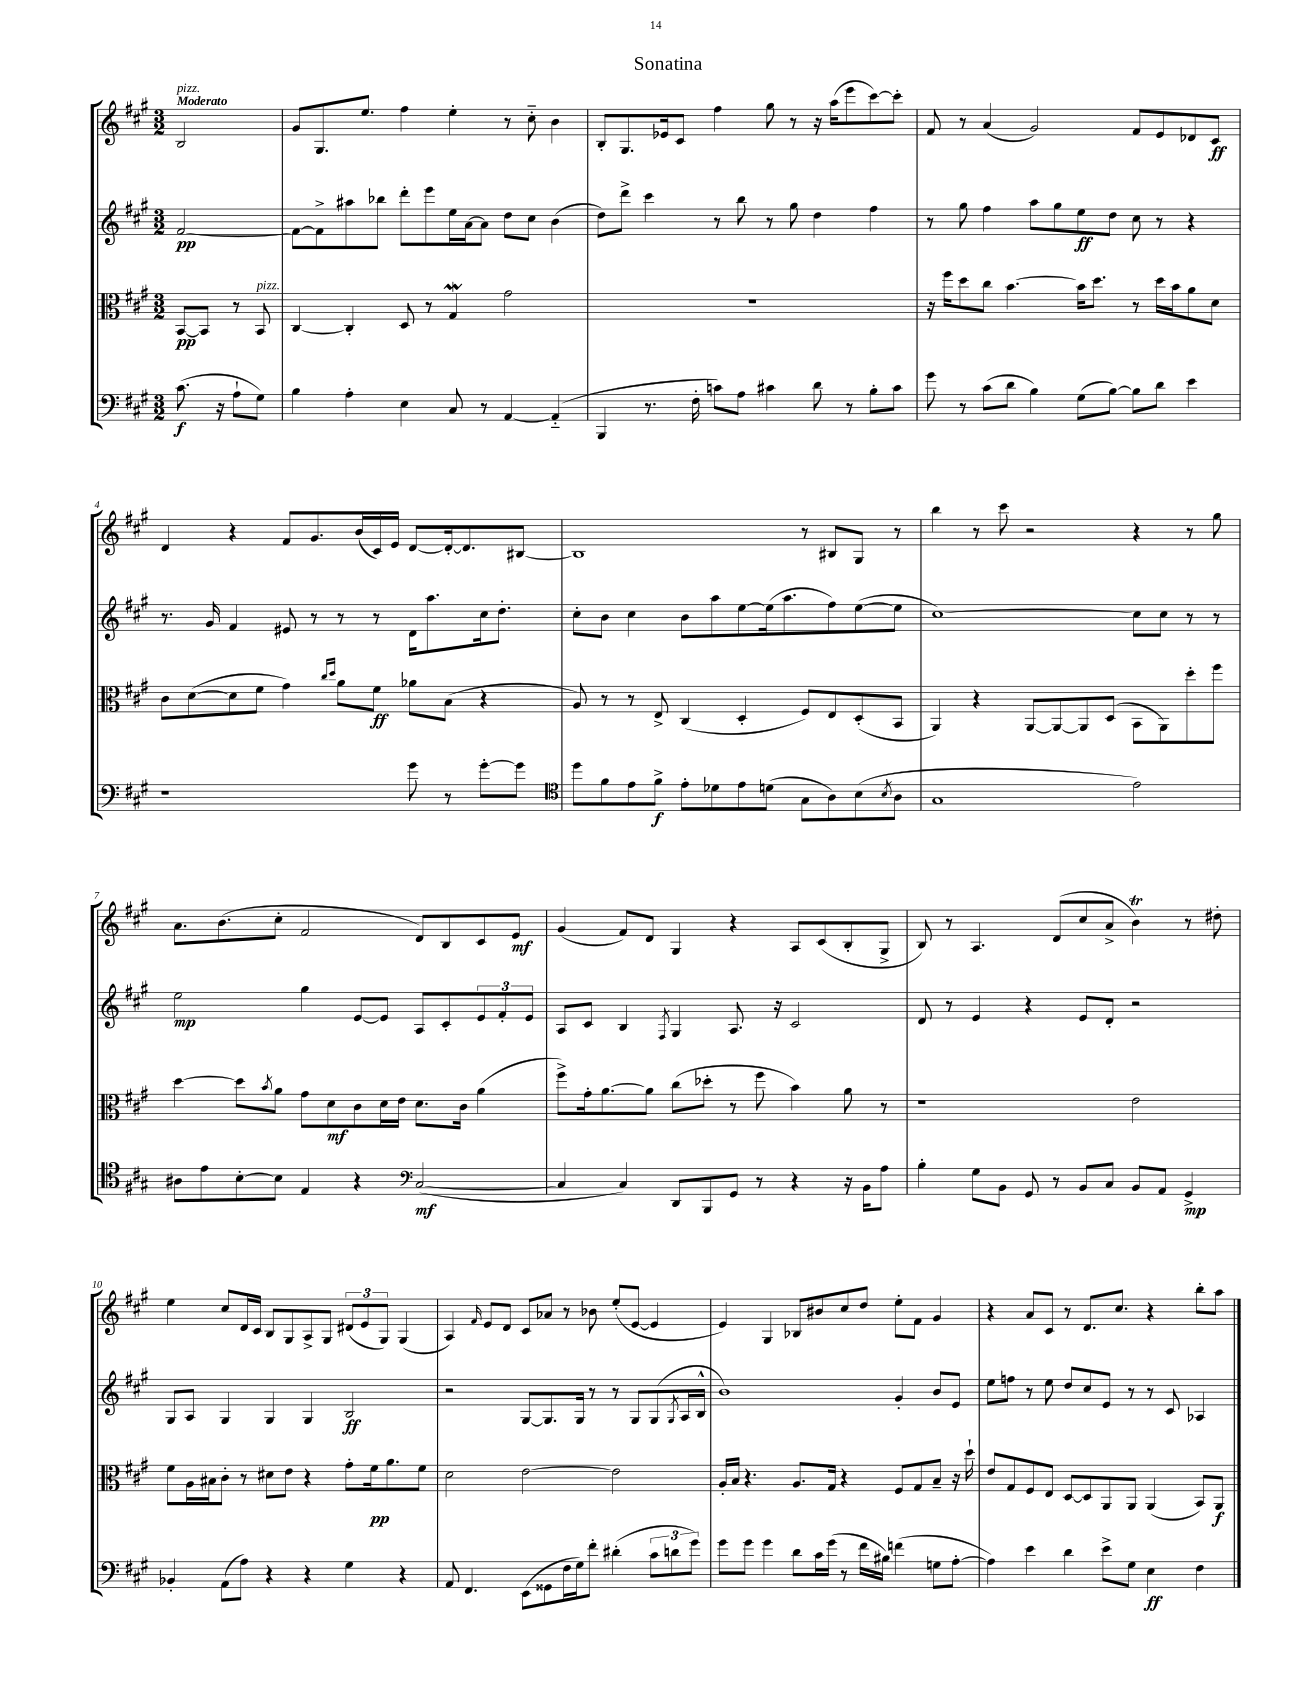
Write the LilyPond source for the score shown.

\header { title = "Sonatina" }
<<
\new StaffGroup <<
\new Staff = "s0" {
    \clef treble \key a \major \numericTimeSignature \time 3/2 \partial 2 \tempo "Moderato"
    b2^\markup { \italic "pizz." } |
    gis'8 gis8. e''8. fis''4 e''4-. r8 cis''8-_ b'4 |
    b8-. gis8. ees'16 cis'8 fis''4 gis''8 r8 r16 a''16( e'''8 cis'''8~) cis'''8-. |
    fis'8 r8 a'4( gis'2) fis'8 e'8 des'8 cis'8\ff |
    d'4 r4 fis'8 gis'8. b'16( cis'16) e'16 d'8~ d'16~-. d'8. bis8~ |
    bis1 r8 bis8 gis8 r8 |
    b''4 r8 cis'''8 r2 r4 r8 gis''8 |
    a'8. b'8.( cis''8-. fis'2 d'8) b8 cis'8 e'8\mf |
    gis'4( fis'8) d'8 gis4 r4 a8 cis'8( b8-. gis8-> |
    b8) r8 a4. d'8( cis''8 a'8-> b'4\trill) r8 dis''8-. |
    e''4 cis''8 d'16 cis'16 b8 gis8 a8-> gis8 \tuplet 3/2 { dis'8( e'8 gis8) } gis4( |
    a4) \grace { fis'16 } e'8 d'8 cis'8 aes'8 r8 bes'8 e''8-.( e'8~ e'4 |
    e'4) gis4 bes8 bis'8 cis''8 d''8 e''8-. fis'8 gis'4 |
    r4 a'8 cis'8 r8 d'8. cis''8. r4 b''8-. a''8 \bar "|." |
}
\new Staff = "s1" {
    \clef treble \key a \major \numericTimeSignature \time 3/2 \partial 2
    fis'2~\pp |
    fis'8~ fis'8-> ais''8 bes''8 d'''8-. e'''8 e''16 a'16~ a'8 d''8 cis''8 b'4( |
    d''8) d'''8-> cis'''4 r8 b''8 r8 gis''8 d''4 fis''4 |
    r8 gis''8 fis''4 a''8 gis''8 e''8\ff d''8 cis''8 r8 r4 |
    r8. gis'16 fis'4 eis'8 r8 r8 r8 d'16 a''8. cis''16 d''8.-. |
    cis''8-. b'8 cis''4 b'8 a''8 e''8~ e''16( a''8. fis''8) e''8~( e''8 |
    cis''1~) cis''8 cis''8 r8 r8 |
    e''2\mp gis''4 e'8~ e'8 a8 cis'8-. \tuplet 3/2 { e'8 fis'8-. e'8 } |
    a8 cis'8 b4 \acciaccatura { fis8 } gis4 a8. r16 cis'2 |
    d'8 r8 e'4 r4 e'8 d'8-. r2 |
    gis8 a8 gis4 gis4 gis4 b2\ff |
    r2 gis8~ gis8. gis16 r8 r8 gis8 gis8( \acciaccatura { gis8 } a16 b16-^ |
    b'1) gis'4-. b'8 e'8 |
    e''8 f''8 r8 e''8 d''8 cis''8 e'8 r8 r8 cis'8 aes4 \bar "|." |
}
\new Staff = "s2" {
    \clef alto \key a \major \numericTimeSignature \time 3/2 \partial 2
    b,8~\pp b,8 r8 b,8^\markup { \italic "pizz." } |
    cis4~ cis4-. d8 r8 gis4\mordent gis'2 |
    R1. |
    r16 fis''16 d''8 cis''8 b'4.~ b'16 d''8. r8 d''16 b'16 a'8 d'8 |
    cis'8 d'8~( d'8 fis'8 gis'4) \grace { cis''16 d''16 } a'8 fis'8\ff aes'8 b8( r4 |
    a8) r8 r8 e8-> cis4( d4-. fis8) e8 d8-.( b,8 |
    a,4) r4 a,8~ a,8~ a,8 d8( b,8 a,8) d''8-. fis''8 |
    d''4~ d''8 \acciaccatura { b'8 } a'8 gis'8 d'8\mf cis'8 d'16 e'16 d'8. cis'16 a'4( |
    fis''8->) gis'16-. a'8.~ a'8 cis''8( des''8-. r8 fis''8 b'4) a'8 r8 |
    r1 e'2 |
    fis'8 a16 bis16 cis'8-. r8 dis'8 e'8 r4 gis'8-. fis'16\pp a'8. fis'8 |
    d'2 e'2~ e'2 |
    a16-. b16 r4. a8. gis16 r4 fis8 gis8 b8-- r16 d''16-! |
    e'8 gis8 fis8 e8 d8~ d8 a,8 a,8 a,4( b,8) a,8\f \bar "|." |
}
\new Staff = "s3" {
    \clef bass \key a \major \numericTimeSignature \time 3/2 \partial 2
    cis'8.\f( r16 a8-! gis8) |
    b4 a4-. e4 cis8 r8 a,4~ a,4-_( |
    b,,4 r8. fis16-. c'8) a8 cis'4 d'8 r8 b8-. cis'8 |
    gis'8 r8 cis'8( d'8 b4) gis8( b8~) b8 d'8 e'4 |
    r1 gis'8 r8 gis'8~-. gis'8 |
    \clef tenor d''8 fis'8 e'8 fis'8->\f e'8-. des'8 e'8 d'8( gis8 a8) b8( \acciaccatura { b8 } a8 |
    gis1 e'2) |
    ais8 e'8 b8~-. b8 e4 r4 \clef bass cis2~\mf( |
    cis4 cis4) d,8 b,,8 gis,8 r8 r4 r16 b,16 a8 |
    b4-. gis8 b,8 gis,8 r8 b,8 cis8 b,8 a,8 gis,4->\mp |
    bes,4-. a,8( a8) r4 r4 gis4 r4 |
    a,8 fis,4. e,8( gisis,8 fis16 gis16) fis'8-. dis'4-.( \tuplet 3/2 { cis'8 d'8 gis'8) } |
    gis'8 gis'8 gis'4 d'8 cis'16 gis'16( r8 fis'16 bis16) f'4( g8 a8~-. |
    a4) e'4 d'4 e'8-> gis8 e4\ff fis4 \bar "|." |
}
>>
>>
